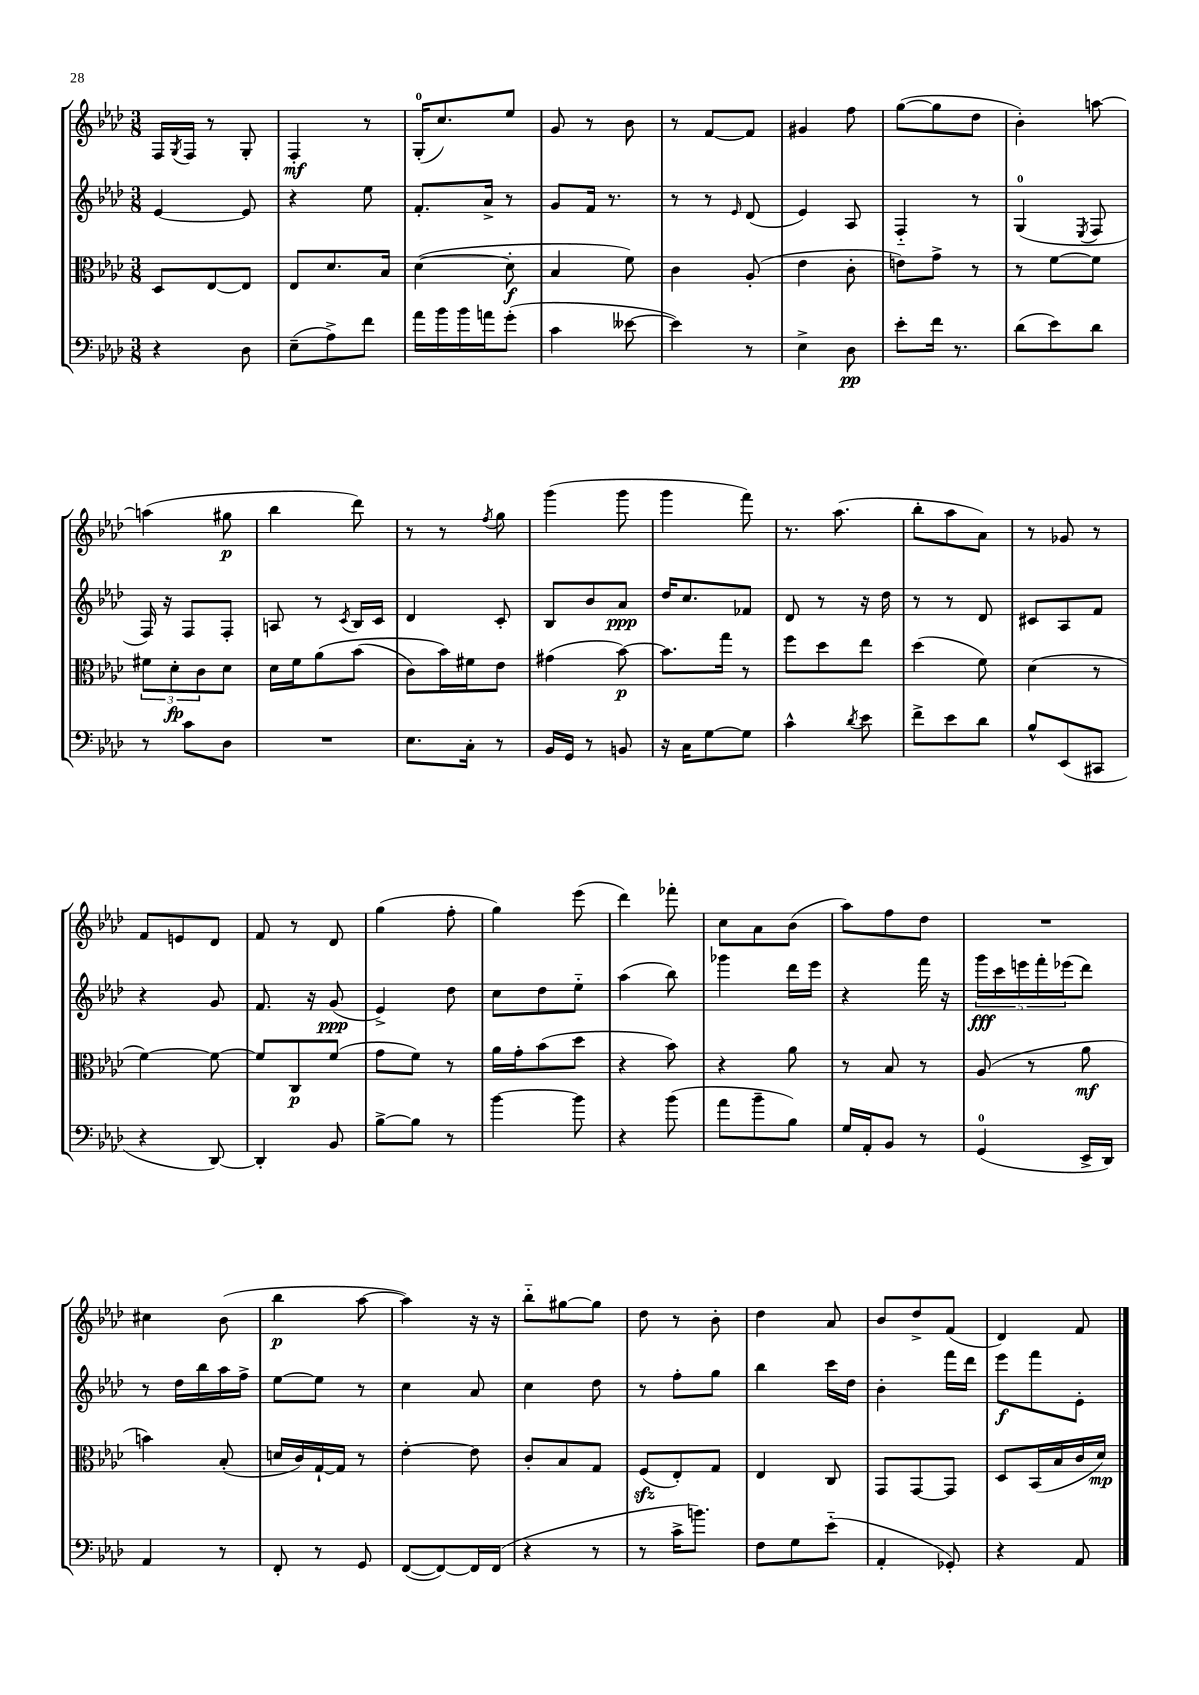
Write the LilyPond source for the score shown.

<<
\new StaffGroup <<
\new Staff = "s0" {
    \clef treble \key aes \major \numericTimeSignature \time 3/8
    f16 \acciaccatura { g8 } f16 r8 g8-. |
    f4-.\mf r8 |
    g16-0-.( c''8.) ees''8 |
    g'8 r8 bes'8 |
    r8 f'8~ f'8 |
    gis'4 f''8 |
    g''8~( g''8 des''8 |
    bes'4-.) a''8~ |
    a''4( gis''8\p |
    bes''4 des'''8) |
    r8 r8 \acciaccatura { f''8 } g''8 |
    g'''4( g'''8 |
    g'''4 f'''8) |
    r8. aes''8.( |
    bes''8-. aes''8 aes'8) |
    r8 ges'8 r8 |
    f'8 e'8 des'8 |
    f'8 r8 des'8 |
    g''4( f''8-. |
    g''4) ees'''8( |
    des'''4) fes'''8-. |
    c''8 aes'8 bes'8( |
    aes''8) f''8 des''8 |
    R4. |
    cis''4 bes'8( |
    bes''4\p aes''8~ |
    aes''4) r16 r16 |
    bes''8-_ gis''8~ gis''8 |
    des''8 r8 bes'8-. |
    des''4 aes'8 |
    bes'8 des''8-> f'8( |
    des'4) f'8 \bar "|." |
}
\new Staff = "s1" {
    \clef treble \key aes \major \numericTimeSignature \time 3/8
    ees'4~ ees'8 |
    r4 ees''8 |
    f'8.-. aes'16-> r8 |
    g'8 f'16 r8. |
    r8 r8 \grace { ees'16 } des'8( |
    ees'4) aes8 |
    f4-_ r8 |
    g4-0( \acciaccatura { ees8 } f8 |
    f16) r16 f8 f8-. |
    a8 r8 \acciaccatura { c'8 } bes16 c'16 |
    des'4 c'8-. |
    bes8 bes'8 aes'8\ppp |
    des''16 c''8. fes'8 |
    des'8 r8 r16 des''16 |
    r8 r8 des'8 |
    cis'8 aes8 f'8 |
    r4 g'8 |
    f'8. r16 g'8\ppp( |
    ees'4->) des''8 |
    c''8 des''8 ees''8-_ |
    aes''4( bes''8) |
    ges'''4 des'''16 ees'''16 |
    r4 f'''16 r16 |
    \tuplet 5/4 { g'''16\fff c'''16 e'''16 f'''16-. ees'''16( } des'''8) |
    r8 des''16 bes''16 aes''16 f''16-> |
    ees''8~ ees''8 r8 |
    c''4 aes'8 |
    c''4 des''8 |
    r8 f''8-. g''8 |
    bes''4 c'''16 des''16 |
    bes'4-. f'''16 des'''16 |
    ees'''8\f f'''8 ees'8-. \bar "|." |
}
\new Staff = "s2" {
    \clef alto \key aes \major \numericTimeSignature \time 3/8
    des8 ees8~ ees8 |
    ees8 des'8. bes16 |
    des'4~( des'8-.\f |
    bes4 f'8) |
    c'4 aes8-.( |
    ees'4 c'8-. |
    e'8) g'8-> r8 |
    r8 f'8~ f'8 |
    \tuplet 3/2 { fis'8 des'8-.\fp c'8 } des'8 |
    des'16 f'16 aes'8\( bes'8( |
    c'8) bes'16\) fis'16 ees'8 |
    gis'4( bes'8~\p) |
    bes'8. g''16 r8 |
    f''8 des''8 ees''8 |
    des''4( f'8) |
    des'4( r8 |
    f'4~) f'8~ |
    f'8 c8\p f'8( |
    g'8 f'8) r8 |
    aes'16 g'16-. bes'8( des''8 |
    r4 bes'8) |
    r4 aes'8 |
    r8 bes8 r8 |
    aes8( r8 aes'8\mf |
    b'4) bes8-.( |
    d'16 c'16) g16~-! g16 r8 |
    ees'4~-. ees'8 |
    c'8-. bes8 g8 |
    f8\sfz( ees8-.) g8 |
    ees4 c8 |
    g,8 g,8~ g,8 |
    des8 bes,16( bes16 c'16 des'16\mp) \bar "|." |
}
\new Staff = "s3" {
    \clef bass \key aes \major \numericTimeSignature \time 3/8
    r4 des8 |
    ees8--( aes8->) f'8 |
    aes'16 bes'16 bes'16 a'16 g'8-.( |
    c'4 eeses'8~ |
    eeses'4) r8 |
    ees4-> des8\pp |
    ees'8-. f'16 r8. |
    des'8( ees'8) des'8 |
    r8 c'8 des8 |
    R4. |
    ees8. c16-. r8 |
    bes,16 g,16 r8 b,8 |
    r16 c16 g8~ g8 |
    c'4-^ \acciaccatura { des'8 } ees'8 |
    f'8-> ees'8 des'8 |
    bes8-^ ees,8( cis,8 |
    r4 des,8~) |
    des,4-. bes,8 |
    bes8~-> bes8 r8 |
    bes'4~ bes'8 |
    r4 bes'8( |
    aes'8 bes'8-- bes8) |
    g16 aes,16-. bes,8 r8 |
    g,4-0( ees,16-> des,16) |
    aes,4 r8 |
    f,8-. r8 g,8 |
    f,8~( f,8~) f,16 f,16( |
    r4 r8 |
    r8 c'16-> b'8.) |
    f8 g8 ees'8-_( |
    aes,4-. ges,8-.) |
    r4 aes,8 \bar "|." |
}
>>
>>
\layout { \context { \Score \remove "Bar_number_engraver" } }
